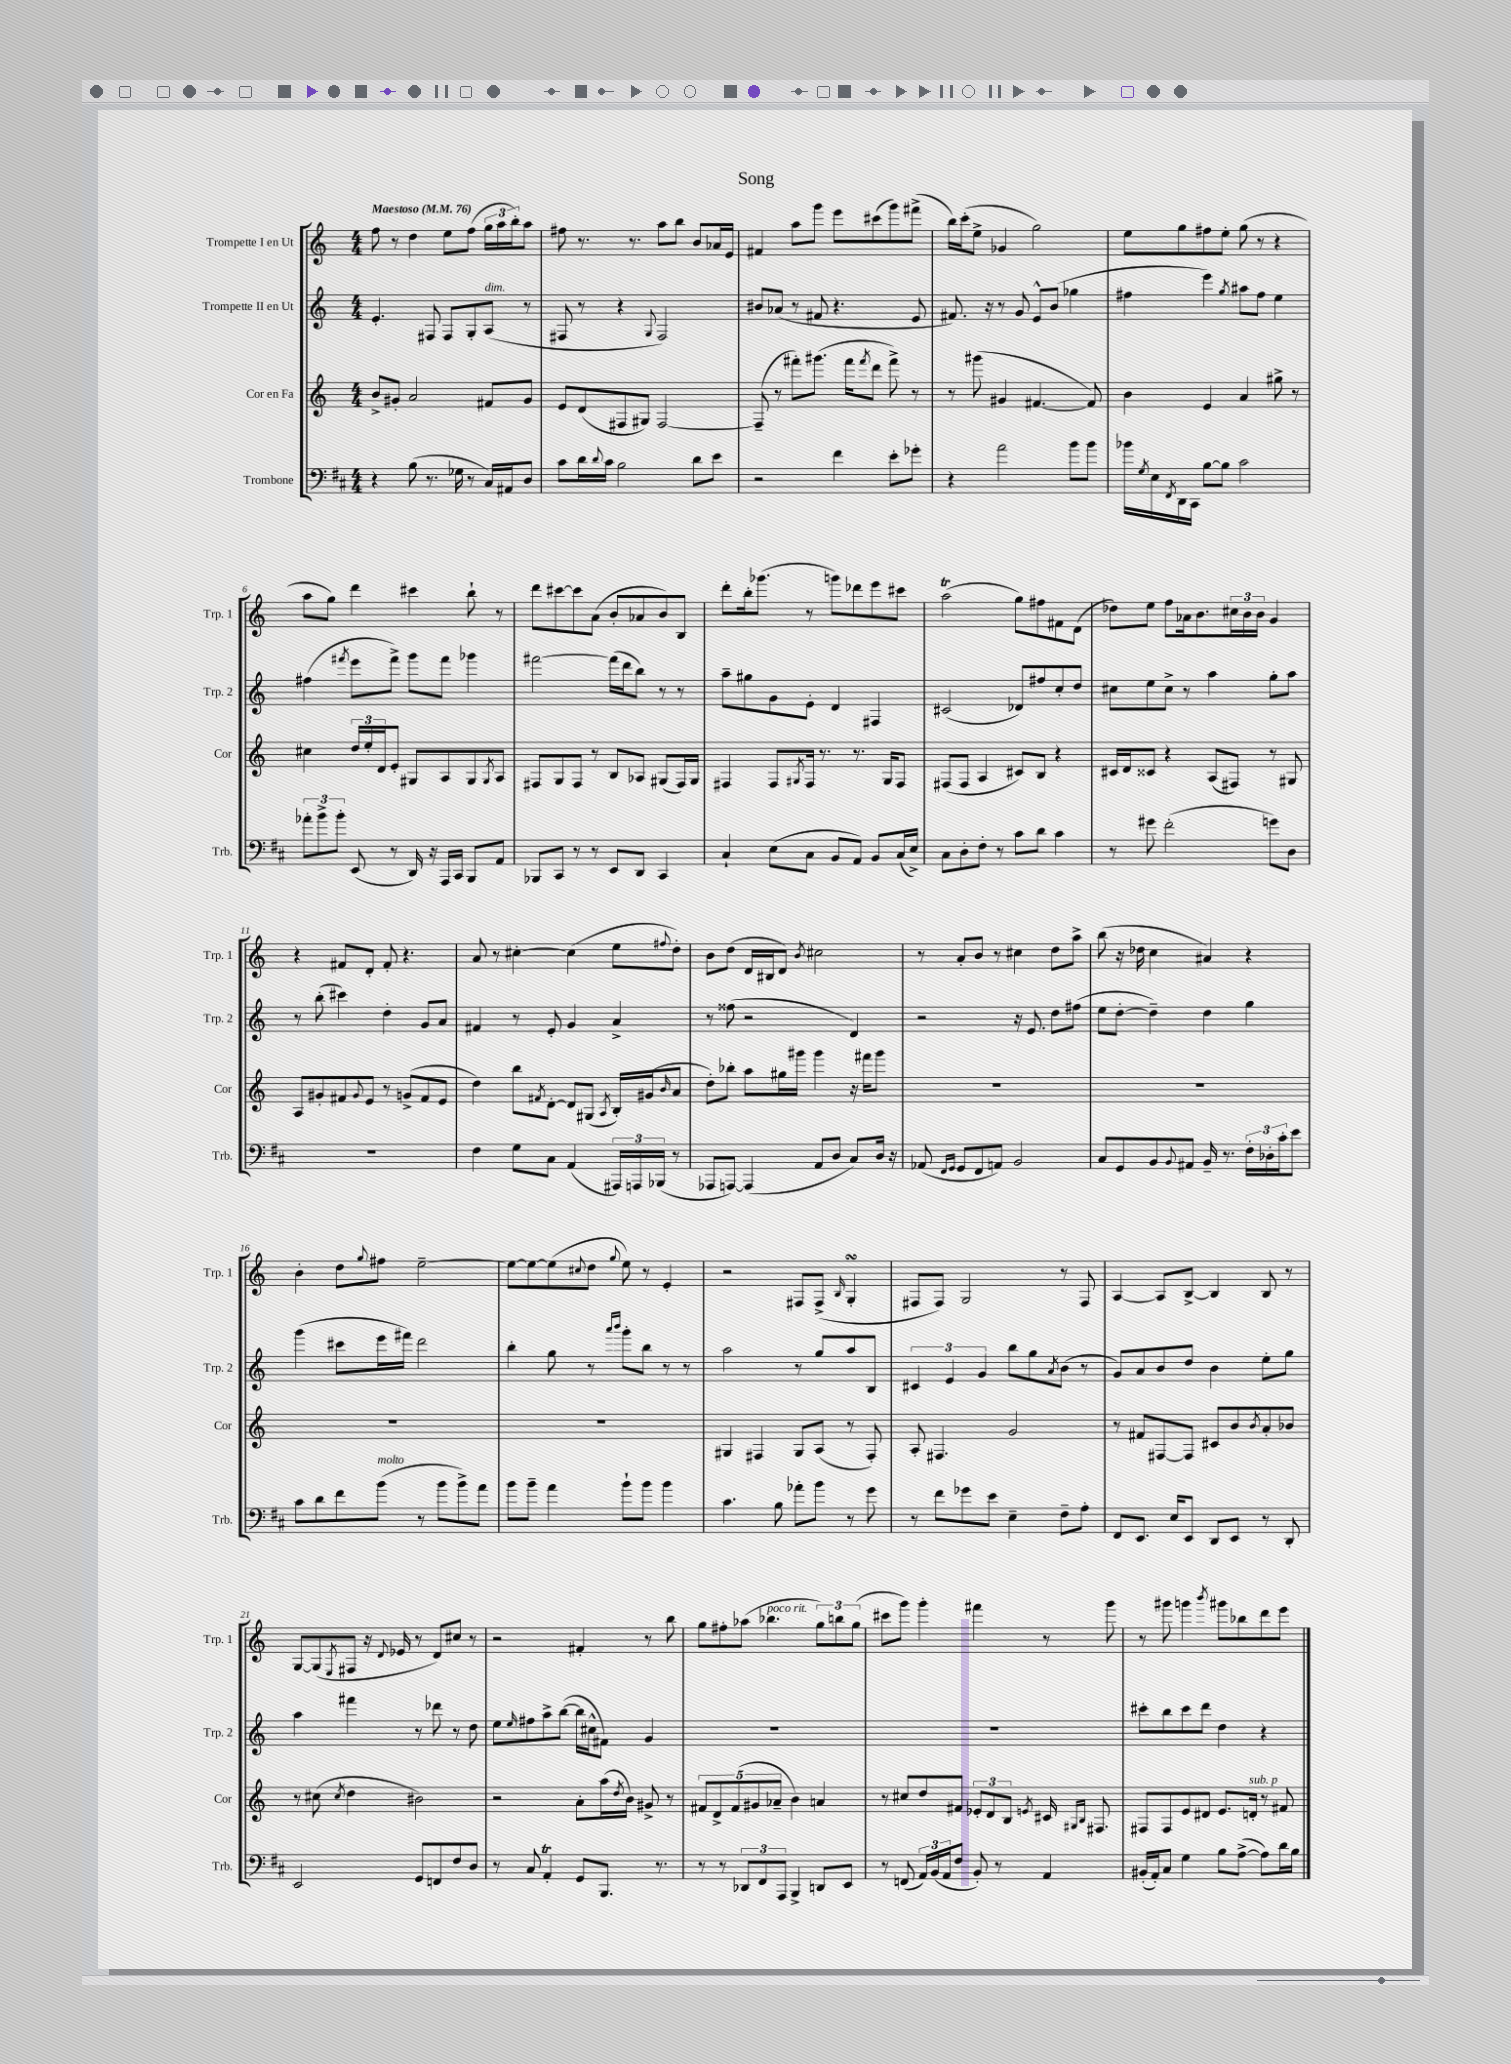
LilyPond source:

\header { title = "Song" }
<<
\new StaffGroup <<
\new Staff = "s0" \with { instrumentName = "Trompette I en Ut" shortInstrumentName = "Trp. 1" } {
    \clef treble \key c \major \numericTimeSignature \time 4/4 \tempo "Maestoso" 4 = 76
    f''8 r8 d''4 e''8 f''8( \tuplet 3/2 { g''16 a''16 b''16-.) } a''8 |
    fis''8 r8. r8. a''8 b''8 b'8 aes'16 e'16 |
    fis'4 a''8 g'''8 e'''8 cis'''8( g'''8) fis'''8->( |
    b''16) c'''16-.( e''8-> ges'4 g''2) |
    e''8 g''8 fis''8 e''8-. g''8( r8 r4 |
    a''8 g''8) d'''4 cis'''4 b''8-! r8 |
    d'''8 cis'''8~ cis'''8 a'8( b'8-. aes'8 b'8) b8 |
    d'''8-. b''16-. ges'''8.( r8 g'''8) des'''8 e'''8 cis'''8 |
    a''2\trill( g''8) fis''8 fis'8 d'8( |
    des''8) e''8 f''8 aes'16 b'8. \tuplet 3/2 { cis''16 b'16 b'16 } g'4 |
    r4 fis'8 d'8-. fis'8-. r4. |
    a'8 r8 cis''4~-. cis''4( e''8 \appoggiatura { fis''8 } d''8-.) |
    b'8 d''8( d'16 bis16 d'8) \acciaccatura { b'8 } cis''2 |
    r8 a'8-. b'8 r8 cis''4 d''8 a''8-> |
    b''8( r16 des''16 c''4 ais'4) r4 |
    b'4-. d''8 \appoggiatura { g''8 } fis''8 e''2~-- |
    e''8~ e''8~ e''8( \appoggiatura { cis''8 } d''8 \appoggiatura { g''8 } e''8) r8 e'4-. |
    r2 fis8 fis8->( \grace { b16 } g4-.\turn |
    fis8 fis8) g2 r8 fis8 |
    a4~ a8 b8~-> b4 b8 r8 |
    g8~ g8( \acciaccatura { e8 } fis8 r16 \appoggiatura { d'8 } ees'16 r8 d'8) cis''8 r8 |
    r2 fis'4-. r8 b''8 |
    g''8 fis''8-. aes''8( bes''4.^\markup { \italic "poco rit." } \tuplet 3/2 { g''8) b''8 g''8( } |
    cis'''8 g'''8) g'''4-. fis'''4 r8 g'''8 |
    r8 gis'''8 g'''4 \acciaccatura { b'''8 } gis'''8 bes''8 d'''8 e'''8 \bar "|." |
}
\new Staff = "s1" \with { instrumentName = "Trompette II en Ut" shortInstrumentName = "Trp. 2" } {
    \clef treble \key c \major \numericTimeSignature \time 4/4
    e'4.-. fis8 fis8 g8-. a8^\markup { \italic "dim." }( r8 |
    fis8 r8 r4 \appoggiatura { g8 } fis2) |
    bis'8 aes'8( r8 fis'8 r4. e'8 |
    fis'8.) r16 r8 g'8 e'8-^ b'8( ges''4 |
    fis''4 e'''4) \acciaccatura { g''8 } ais''8 fis''8 e''4 |
    fis''4( \acciaccatura { fis'''8 } e'''8 fis'''8->) g'''8 fis'''8 ges'''4 |
    fis'''2~ fis'''16( d'''16 b''8) r8 r8 |
    a''8-- gis''8 g'8 e'8-. d'4 fis4 |
    cis'2( des'8) fis''8 c''8-. d''8 |
    cis''8 e''8 cis''8-> r8 a''4 g''8-. a''8 |
    r8 b''8-.( cis'''4) d''4-. g'8 a'8 |
    fis'4 r8 e'8-. g'4 a'4-> |
    r8 fisis''8( r2 d'4) |
    r2 r16 e'8. d''8 fis''8( |
    e''8 d''8~-. d''4--) d''4 g''4 |
    g'''4( cis'''8 e'''16 fis'''16) d'''2 |
    b''4-. g''8 r8 \grace { a'''16 b'''16 } g'''8-. b''8 r8 r8 |
    a''2 r8 g''8 a''8 b8 |
    \tuplet 3/2 { cis'4 e'4 g'4 } b''8 g''8 \acciaccatura { a'8 } b'8( r8 |
    g'8) a'8 b'8 d''8 b'4 e''8-. g''8 |
    a''4 fis'''4 r8 des'''8 r8 d''8 |
    e''8 \grace { e''16 } fis''8 a''8-> b''8~( b''16 cis''16-^ fis'8) g'4 |
    R1 |
    R1 |
    cis'''8-. b''8 cis'''8 d'''8 d''4 r4 \bar "|." |
}
\new Staff = "s2" \with { instrumentName = "Cor en Fa" shortInstrumentName = "Cor" } {
    \clef treble \key c \major \numericTimeSignature \time 4/4
    b'8-> gis'8-. a'2 fis'8 gis'8 |
    e'8 d'8( fis8 gis8) fis2~ |
    fis8--( r8 fis'''8-.) gis'''8.( fis'''16 \acciaccatura { fis'''8 } d'''8 fis'''8->) r8 |
    r8 gis'''8( gis'4 fis'4.~ fis'8) |
    b'4 e'4 a'4 gis''8-> r8 |
    cis''4 \tuplet 3/2 { d''16 e''16-. d'16 } e'8-. gis8 a8 gis8 \acciaccatura { gis8 } a8 |
    fis8 g8 fis8 r8 b8 aes8 gis8( fis16) gis16 |
    fis4 fis8 \acciaccatura { gis8 } fis16 r8. r8. gis16 fis8 |
    fis8( fis8 a4 cis'8) b8 r4 |
    cis'16 d'16 cisis'8 r4 a8( fis8) r8 gis8 |
    a8 gis'8-. fis'8 \appoggiatura { gis'8 } e'8 r8 g'8->( fis'8 e'8 |
    d''4) b''8 \acciaccatura { fis'8 } d'8~-. d'8 gis8( \acciaccatura { a8 } b16-.) gis'16( \grace { b'16 } a'8 |
    d''8-.) bes''8-. a''8 gis''16 gis'''16 gis'''4 r16 fis'''16 gis'''8 |
    R1 |
    R1 |
    R1 |
    R1 |
    gis4 fis4 gis8 a8( r8 fis8-.) |
    a8-. fis4. g'2 |
    r8 fis'8 fis8~ fis8 cis'8 b'8 \acciaccatura { b'8 } a'8-. bes'8 |
    r8 cis''8( \acciaccatura { cis''8 } d''4 bis'2) |
    r2 a'8-. a''16( \acciaccatura { d''8 } b'16) gis'8-> r8 |
    \tuplet 5/4 { fis'8 d'8-> fis'8( gis'8 aes'8-- } b'4) a'4 |
    r8 cis''8 d''8 fis'8 \tuplet 3/2 { ees'8-. d'8 b8 } \acciaccatura { e'8 } cis'16 \grace { gis16 b16 } fis8. |
    fis8 fis8 e'8 dis'8 e'8. d'16-.^\markup { \italic "sub. p" } r8 fis'8 \bar "|." |
}
\new Staff = "s3" \with { instrumentName = "Trombone" shortInstrumentName = "Trb." } {
    \clef bass \key d \major \numericTimeSignature \time 4/4
    r4 b8( r8. ges16 r8 cis16) ais,16 d8 |
    cis'8 d'16 \appoggiatura { d'8 } cis'16 b2 d'8 e'8 |
    r2 fis'4 e'8-. ges'8-. |
    r4 a'2 b'8 b'8 |
    bes'16 \acciaccatura { g8 } e16 \acciaccatura { fis,8 } d,16 cis,16 b8~ b8 cis'2 |
    \tuplet 3/2 { aes'8-. b'8-> b'8-. } e,8( r8 d,16) r16 a,,16 cis,16 b,,8 a,8 |
    bes,,8 cis,8 r8 r8 e,8 d,8 cis,4 |
    cis4-! e8( cis8 b,8 a,8) b,8 cis16( e16->) |
    cis8 d8-. fis8-. r8 cis'8 d'8 cis'4 |
    r8 gis'8 fis'2-.( g'8) d8 |
    R1 |
    fis4 g8 cis8 a,4( \tuplet 3/2 { ais,,16) a,,16 bes,,16( } r8 |
    aes,,8 a,,8~) a,,4( a,8 d8 cis8) d16 r16 |
    aes,8( \grace { fis,16 g,16 } g,8 fis,8 a,8) b,2 |
    cis8 g,8 b,8 \appoggiatura { b,8 } ais,8 b,16-- r8. \tuplet 3/2 { fis16-. des16-. cis'16-. } e'8 |
    cis'8 d'8 fis'8 b'8^\markup { \italic "molto" }( r8 b'8 b'8->) a'8 |
    b'8 b'8-- a'4 b'8-! b'8 b'4 |
    cis'4. b8 aes'8-. b'8 r8 g'8 |
    r8 fis'8 ges'8 e'8 e4-- fis8-- a8-. |
    fis,8 e,8. e16 e,8 d,8 e,8 r8 d,8-. |
    e,2 g,8 f,8 fis8 d8 |
    r8 cis8 a,4-.\trill g,8 b,,8. r8. |
    r8 r8 \tuplet 3/2 { des,8 fis,8 a,,8 } b,,4-> d,8 e,8 |
    r8 f,8( \tuplet 3/2 { a,16) b,16( a,16 } fis8 b,8-.) r8 a,4 |
    bis,16-.( a,16-.) cis8 g4 b8 a8~->( a8) d'16 b16 \bar "|." |
}
>>
>>
